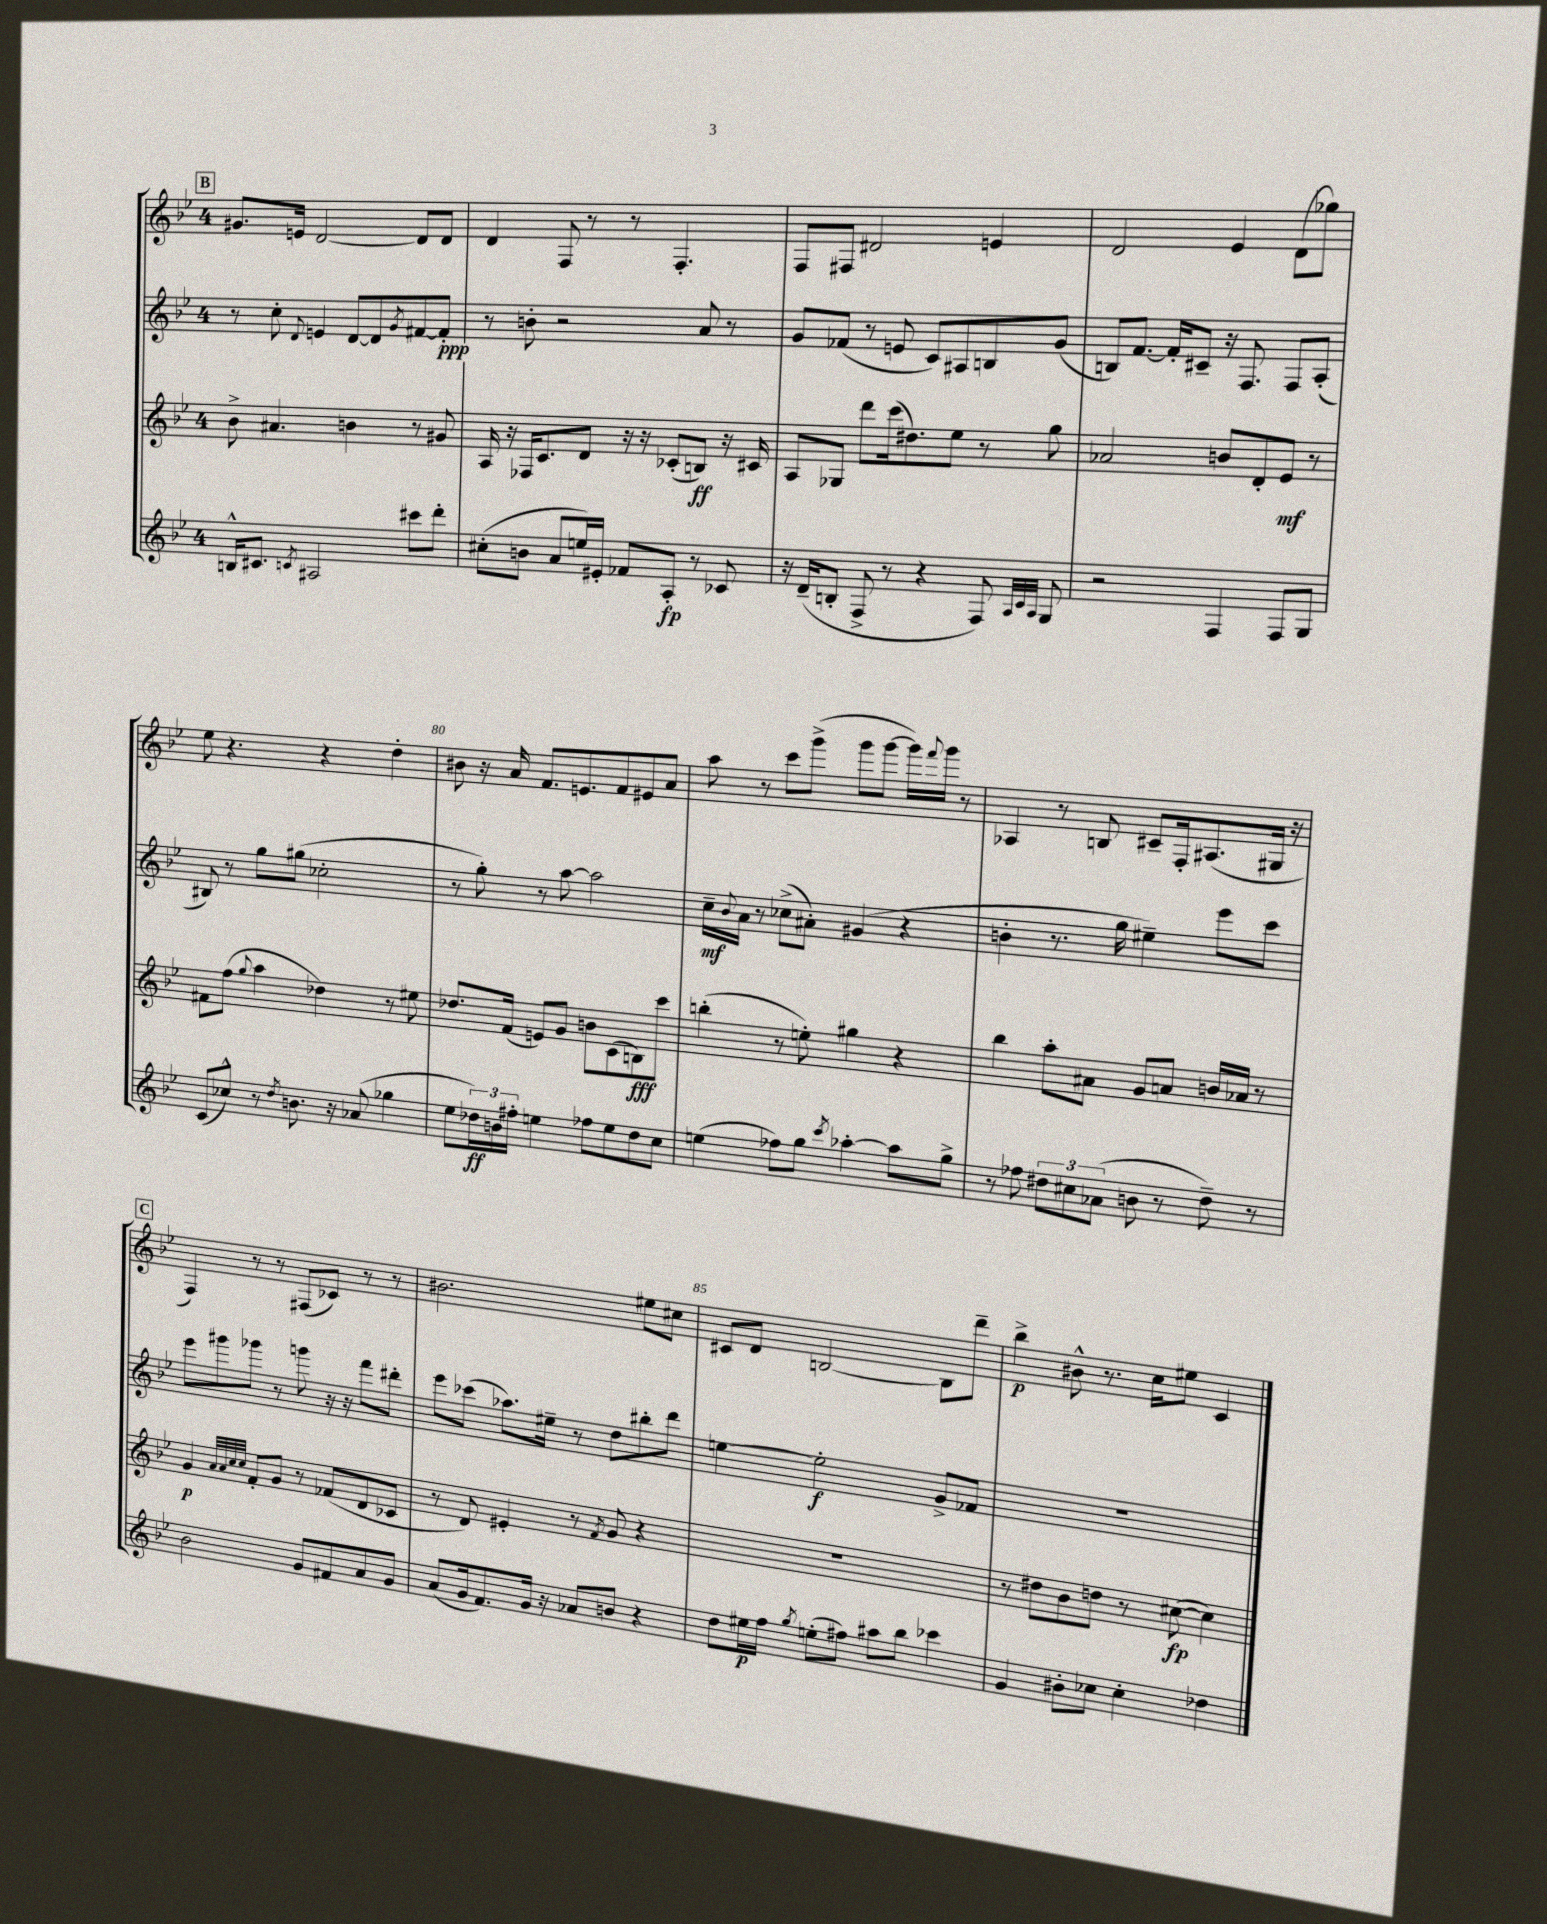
<<
\new StaffGroup <<
\new Staff = "s0" {
    \clef treble \key bes \major \once \override Staff.TimeSignature.style = #'single-digit \time 4/4
    \mark \markup { \box "B" } gis'8. e'16 d'2~ d'8 d'8 |
    d'4 f8 r8 r8 f4.-. |
    f8 fis8 dis'2 e'4 |
    d'2 ees'4 d'8( ges''8) |
    ees''8 r4. r4 d''4-. |
    bis'8 r16 a'16 f'8. e'8. f'8 eis'8 a'8 |
    a''8 r8 c'''8 g'''8->( g'''8 g'''8~ g'''16) \appoggiatura { f'''8 } g'''16 r8 |
    aes4 r8 b8 cis'8-- f16-. ais8.( gis16 r16 |
    \mark \markup { \box "C" } f4) r8 r8 fis8( ces'8) r8 r8 |
    bis'2. eis''8 cis''8 |
    cis'8 d'8 b2~ b8 d'''8-- |
    bes''4->\p bis'8-^ r8. c''16 eis''8 c'4 \bar "|." |
}
\new Staff = "s1" {
    \clef treble \key bes \major \once \override Staff.TimeSignature.style = #'single-digit \time 4/4
    \mark \markup { \box "B" } r8 c''8-. \appoggiatura { d'8 } e'4 d'8~ d'8 \acciaccatura { g'8 } fis'8~ fis'8-.\ppp |
    r8 b'8-. r2 a'8 r8 |
    g'8 fes'8( r8 e'8 c'8) ais8 b8 g'8( |
    b8) f'8.~ f'16-. cis'8-- r16 f8. f8 a8-.( |
    bis8) r8 g''8 gis''8( ces''2-. |
    r8 g''8-.) r8 a''8~ a''2 |
    c''16--\mf \appoggiatura { bes'8 } a'16 r8 ces''8->( ais'8-.) gis'4( r4 |
    b'4-. r8. g''16 eis''4--) ees'''8 c'''8 |
    \mark \markup { \box "C" } ees'''8 gis'''8 ges'''8 r8 g'''8 r16 r16 f'''8 dis'''8-. |
    ees'''8 ces'''8( aes''8.) eis''16-- r8 d''8 bis''8-. d'''8 |
    e''4~ e''2-.\f g'8-> fes'8 |
    R1 \bar "|." |
}
\new Staff = "s2" {
    \clef treble \key bes \major \once \override Staff.TimeSignature.style = #'single-digit \time 4/4
    \mark \markup { \box "B" } bes'8-> ais'4. b'4 r8 gis'8 |
    a16 r16 fes16 c'8. d'8 r16 r16 ces'8-.( b8\ff) r16 cis'16 |
    a8 ges8 d'''8 c'''16( dis''8.) ees''8 r8 g''8 |
    aes'2 b'8 d'8-. ees'8\mf r8 |
    fis'8 f''8( \appoggiatura { g''8 } a''4 des''4) r8 eis''8 |
    des''8. f'16( e'8) g'8 b'8 c'8( b8\fff) c'''8 |
    b''4-.( r8 e''8-.) gis''4 r4 |
    bes''4 a''8-. ais'8 g'8 a'8 b'16 aes'16 r8 |
    \mark \markup { \box "C" } g'4\p \grace { a'32 a'32 c''32 c''32 } f'8-. g'8 r8 fes'8( d'8 ces'8 |
    r8 d'8) eis'4-. r8 \acciaccatura { f'8 } g'8 r4 |
    R1 |
    r8 dis''8 bes'8 d''8 r8 cis''8~\fp( cis''4) \bar "|." |
}
\new Staff = "s3" {
    \clef treble \key bes \major \once \override Staff.TimeSignature.style = #'single-digit \time 4/4
    \mark \markup { \box "B" } b16-^ cis'8. \acciaccatura { c'8 } ais2 cis'''8 d'''8-. |
    cis''8-.( b'8 a'8 e''16) eis'16-. fes'8 a8-.\fp r8 ces'8 |
    r16 d'16--( b8-. f8-> r8 r4 f8) \grace { a32 c'32 a32 } g8 |
    r2 f4 f8 g8 |
    c'8( ces''8-^) r8 \acciaccatura { d''8 } b'8. r16 aes'8( ges''4 |
    ees''8 \tuplet 3/2 { des''16\ff) b'16 fis''16-. } e''4 fes''8 e''8 des''8 c''8 |
    e''4( fes''8) g''8 \acciaccatura { c'''8 } aes''4~-. aes''8 g''8-> |
    r8 fes''8 \tuplet 3/2 { dis''8 cis''8 aes'8( } b'8 r8 dis''8--) r8 |
    \mark \markup { \box "C" } bes'2 g'8 fis'8 a'8 g'8 |
    a'8( g'16 f'8.) g'16 r16 aes'8 b'8 r4 |
    d''8 eis''16\p f''16 \acciaccatura { g''8 } e''8-.( fis''8) ais''8 bes''8 ces'''4 |
    g'4 bis'8-. ces''8 ces''4-. des''4 \bar "|." |
}
>>
>>
\layout { \context { \Score currentBarNumber = #75 \override BarNumber.break-visibility = ##(#f #t #t) barNumberVisibility = #(every-nth-bar-number-visible 5) } }
